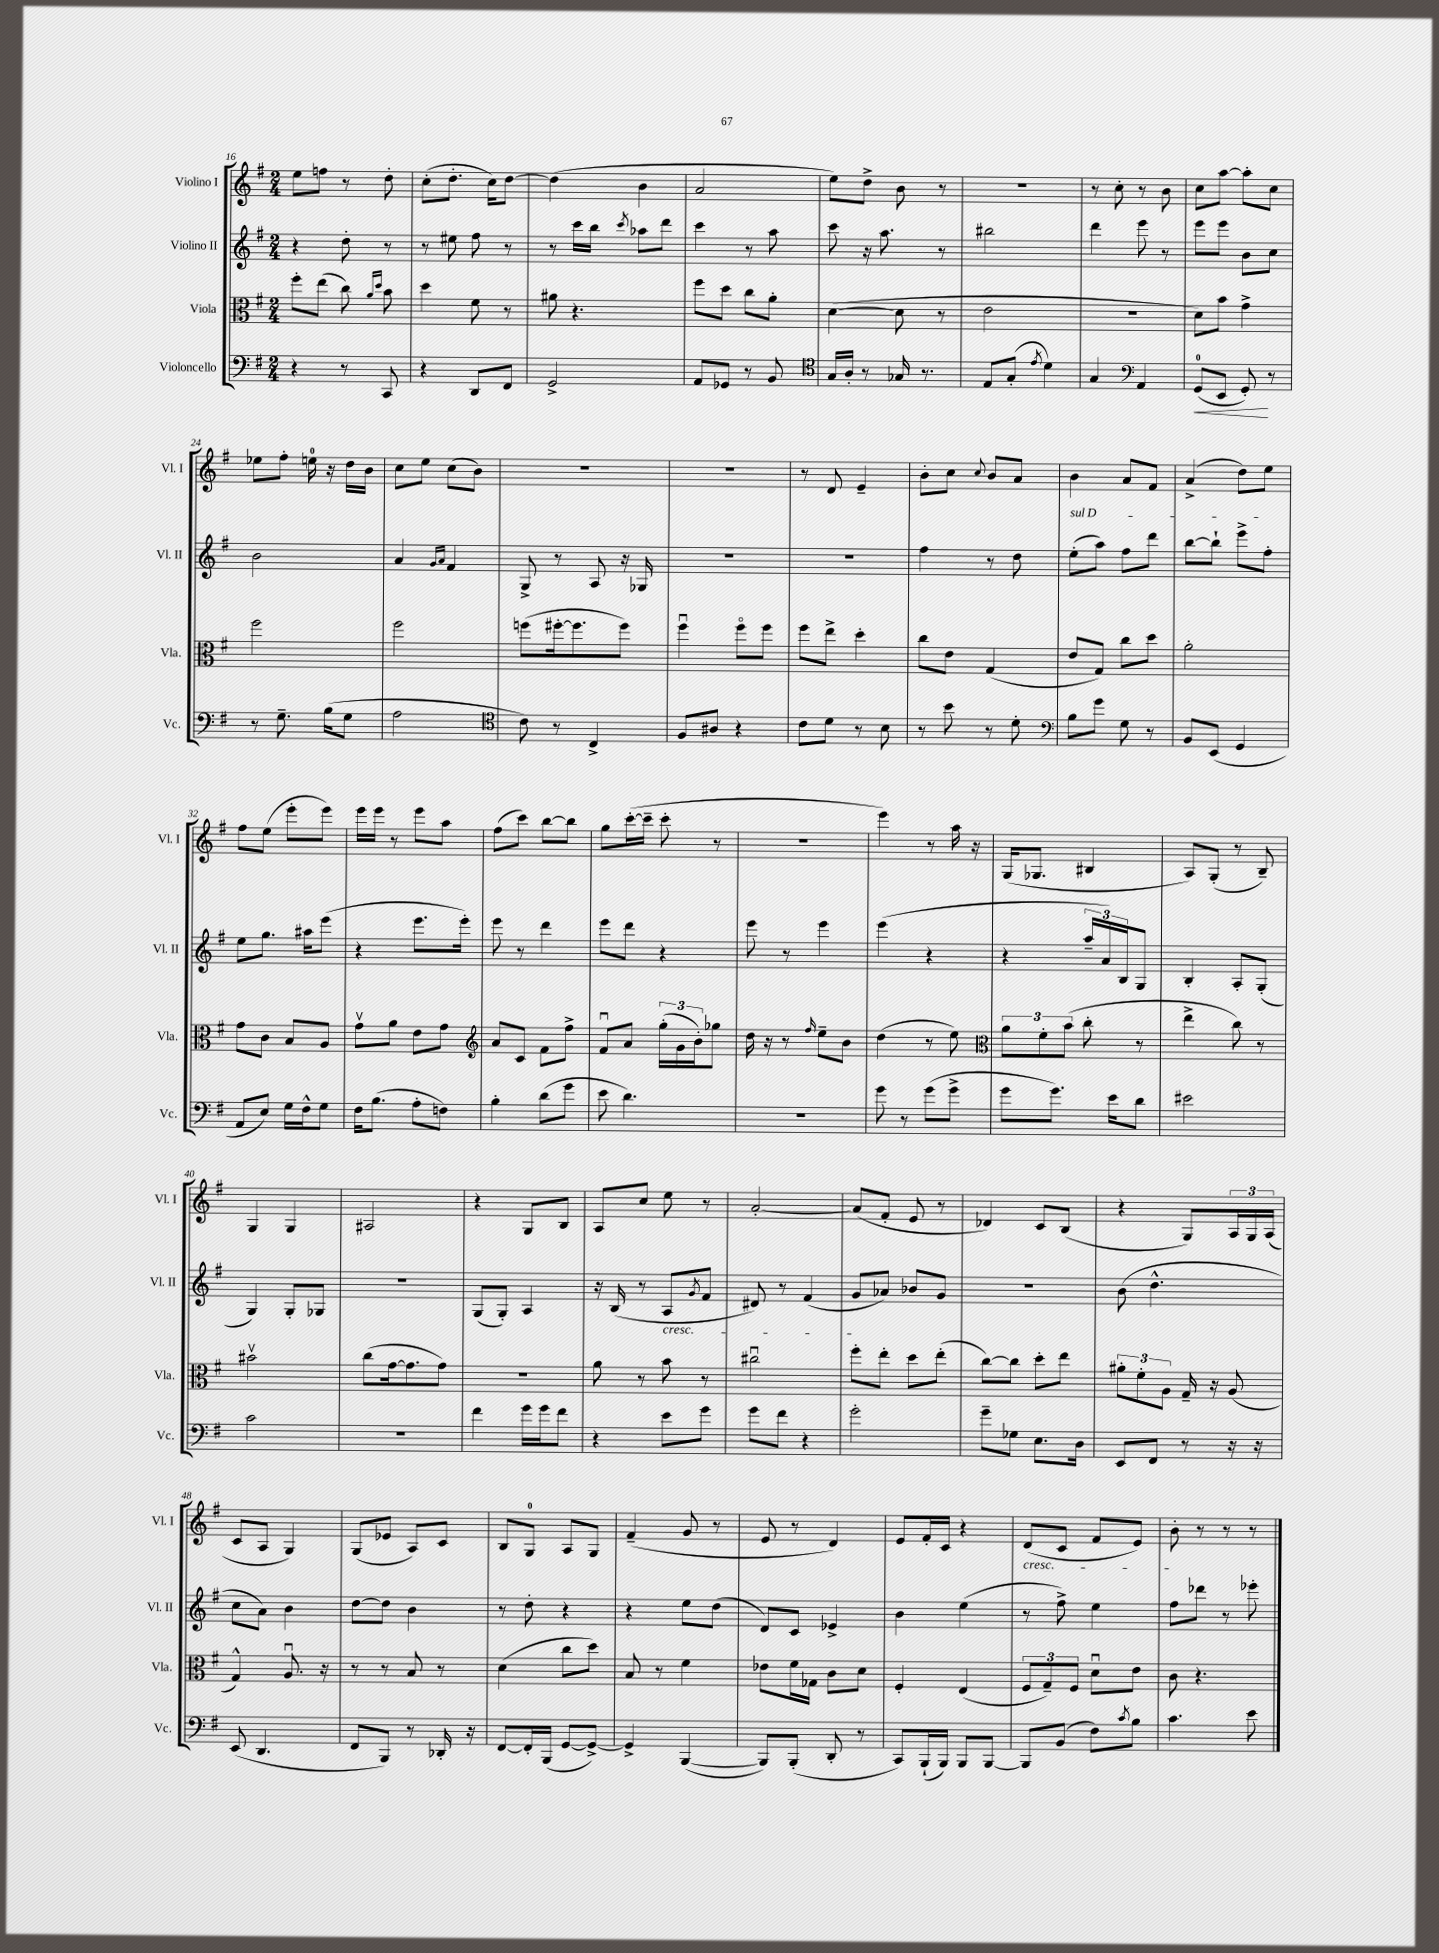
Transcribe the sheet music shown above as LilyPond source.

<<
\new StaffGroup <<
\new Staff = "s0" \with { instrumentName = "Violino I" shortInstrumentName = "Vl. I" } {
    \clef treble \key g \major \numericTimeSignature \time 2/4
    e''8 f''8 r8 d''8-. |
    c''8-.( d''8.-. c''16) d''8~ |
    d''4( b'4 |
    a'2 |
    e''8) d''8-> b'8 r8 |
    r2 |
    r8 c''8-. r8 b'8 |
    c''8 a''8~ a''8-. c''8 |
    ees''8 fis''8-. e''16-0 r16 d''16 b'16 |
    c''8 e''8 c''8( b'8) |
    R2 |
    r2 |
    r8 d'8 e'4-- |
    b'8-. c''8 \appoggiatura { c''8 } b'8 a'8 |
    b'4 a'8 fis'8 |
    a'4->( d''8) e''8 |
    fis''8 e''8( e'''8-. e'''8) |
    e'''16 e'''16 r8 e'''8 a''8 |
    fis''8( c'''8) b''8~ b''8 |
    g''8 c'''16~-.( c'''16-- c'''8-. r8 |
    R2 |
    e'''4) r8 a''16 r16 |
    g16( ges8. bis4 |
    a8) g8-.( r8 b8--) |
    g4 g4 |
    ais2 |
    r4 g8 b8 |
    a8 c''8 e''8 r8 |
    a'2~-. |
    a'8( fis'8-. e'8 r8 |
    des'4) c'8 b8( |
    r4 g8) \tuplet 3/2 { a16 g16 a16( } |
    c'8 a8 g4) |
    g8( ees'8 a8) c'8 |
    b8 g8-0 a8 g8 |
    fis'4--( g'8 r8 |
    e'8 r8 d'4) |
    e'8 fis'16-. c'16 r4 |
    d'8\cresc( c'8 fis'8 e'8) |
    b'8-.\! r8 r8 r8 \bar "|." |
}
\new Staff = "s1" \with { instrumentName = "Violino II" shortInstrumentName = "Vl. II" } {
    \clef treble \key g \major \numericTimeSignature \time 2/4
    r4 d''8-. r8 |
    r8 eis''8 fis''8 r8 |
    r8 c'''16 b''16 \acciaccatura { c'''8 } aes''8 d'''8 |
    c'''4 r8 a''8 |
    c'''8 r16 a''8. r8 |
    bis''2 |
    d'''4 e'''8 r8 |
    e'''8 e'''8 b'8 c''8 |
    b'2 |
    a'4 \grace { g'16 a'16 } fis'4 |
    g8-> r8 a8 r16 ges16 |
    r2 |
    R2 |
    fis''4 r8 d''8 |
    \once \override TextSpanner.bound-details.left.text = \markup { \italic "sul D" } e''8-.\startTextSpan( a''8) fis''8 d'''8 |
    b''8~ b''8-! e'''8-> fis''8-.\stopTextSpan |
    e''8 g''8. ais''16 e'''8( |
    r4 e'''8. e'''16-.) |
    e'''8 r8 d'''4 |
    e'''8 d'''8 r4 |
    e'''8 r8 e'''4 |
    e'''4( r4 |
    r4 \tuplet 3/2 { a''16-- a'16) b16 } g8 |
    b4-. a8-. g8-.( |
    g4) g8-. ges8 |
    r2 |
    g8( g8-.) a4 |
    r16 b16( r8 a8\cresc \acciaccatura { g'8 } fis'8 |
    dis'8) r8 fis'4( |
    g'8\! aes'8) bes'8 g'8 |
    R2 |
    b'8( d''4.-^ |
    c''8 a'8) b'4 |
    d''8~ d''8 b'4 |
    r8 d''8-. r4 |
    r4 e''8 d''8( |
    d'8) c'8 ees'4-> |
    b'4 e''4( |
    r8 fis''8->) e''4 |
    fis''8 des'''8 r8 ees'''8-. \bar "|." |
}
\new Staff = "s2" \with { instrumentName = "Viola" shortInstrumentName = "Vla." } {
    \clef alto \key g \major \numericTimeSignature \time 2/4
    fis''8-. e''8( c''8) \grace { a'16 d''16 } b'8 |
    d''4 fis'8 r8 |
    ais'8 r4. |
    fis''8 d''8 c''8 a'8-. |
    d'4~( d'8 r8 |
    e'2 |
    r2 |
    d'8) b'8 g'4-> |
    fis''2 |
    fis''2 |
    f''8( fis''16~-. fis''8. fis''8) |
    fis''4\downbow fis''8\flageolet fis''8 |
    fis''8 e''8-> d''4-. |
    c''8 e'8 g4( |
    e'8 g8) c''8 d''8 |
    a'2-. |
    g'8 c'8 b8 a8 |
    g'8\upbow a'8 e'8 g'8 |
    \clef treble a'8 c'8 fis'8 fis''8-> |
    fis'8\downbow a'8 \tuplet 3/2 { g''16-.( g'16 b'16-.) } ges''8 |
    d''16 r16 r8 \grace { fis''16 } e''8-- b'8 |
    d''4( r8 e''8) |
    \clef alto \tuplet 3/2 { a'8 fis'8-. b'8( } c''8-. r8 |
    e''4-> c''8) r8 |
    bis'2\upbow |
    c''8( g'16~ g'8. g'8) |
    R2 |
    a'8 r8 b'8 r8 |
    cis''2\downbow |
    fis''8-. e''8-. d''8 e''8-.( |
    c''8~) c''8 d''8-. e''8 |
    \tuplet 3/2 { ais'8-. fis'8-. a8 } g16-- r16 a8( |
    g4-^) a8.\downbow r16 |
    r8 r8 b8 r8 |
    d'4( c''8 d''8) |
    b8 r8 fis'4 |
    ees'8 fis'16 ges16 c'8 d'8 |
    fis4-. e4( |
    \tuplet 3/2 { fis8 g8--) fis8 } d'8\downbow e'8 |
    c'8 r4. \bar "|." |
}
\new Staff = "s3" \with { instrumentName = "Violoncello" shortInstrumentName = "Vc." } {
    \clef bass \key g \major \numericTimeSignature \time 2/4
    r4 r8 c,8 |
    r4 d,8 fis,8 |
    g,2-> |
    a,8 ges,8 r8 b,8 |
    \clef tenor g16 a16-. r8 ges16 r8. |
    e8 g8-.( \acciaccatura { e'8 } d'4) |
    g4 \clef bass a,4 |
    g,8-0\<( e,8 g,8-.\!) r8 |
    r8 g8.-- b16( g8 |
    a2 |
    \clef tenor c'8) r8 c4-> |
    fis8 ais8 r4 |
    c'8 d'8 r8 b8 |
    r8 b'8 r8 d'8-. |
    \clef bass b8 g'8 g8 r8 |
    b,8 e,8( g,4 |
    a,8 e8) g16 fis16-^ g8 |
    fis16 b8.( a8-. f8) |
    b4-. d'8( g'8 |
    e'8 d'4.) |
    R2 |
    g'8 r8 g'8( g'8-> |
    g'8 g'8.) e'16 d'8 |
    eis'2 |
    c'2 |
    R2 |
    fis'4 g'16 g'16 fis'8 |
    r4 e'8 g'8 |
    g'8 fis'8 r4 |
    g'2-. |
    g'8-- ges8 e8. d16 |
    e,8 fis,8 r8 r16 r16 |
    e,8( d,4. |
    fis,8 b,,8) r8 des,16-. r16 |
    fis,8~ fis,16-. b,,16( g,8~ g,8~->) |
    g,4-> b,,4~( |
    b,,8) b,,8-.( d,8-. r8 |
    c,8) b,,16-!( b,,16) b,,8 b,,8~ |
    b,,8 b,8( fis8) \acciaccatura { c'8 } b8 |
    c'4. e'8 \bar "|." |
}
>>
>>
\layout { \context { \Score currentBarNumber = #16 } }
